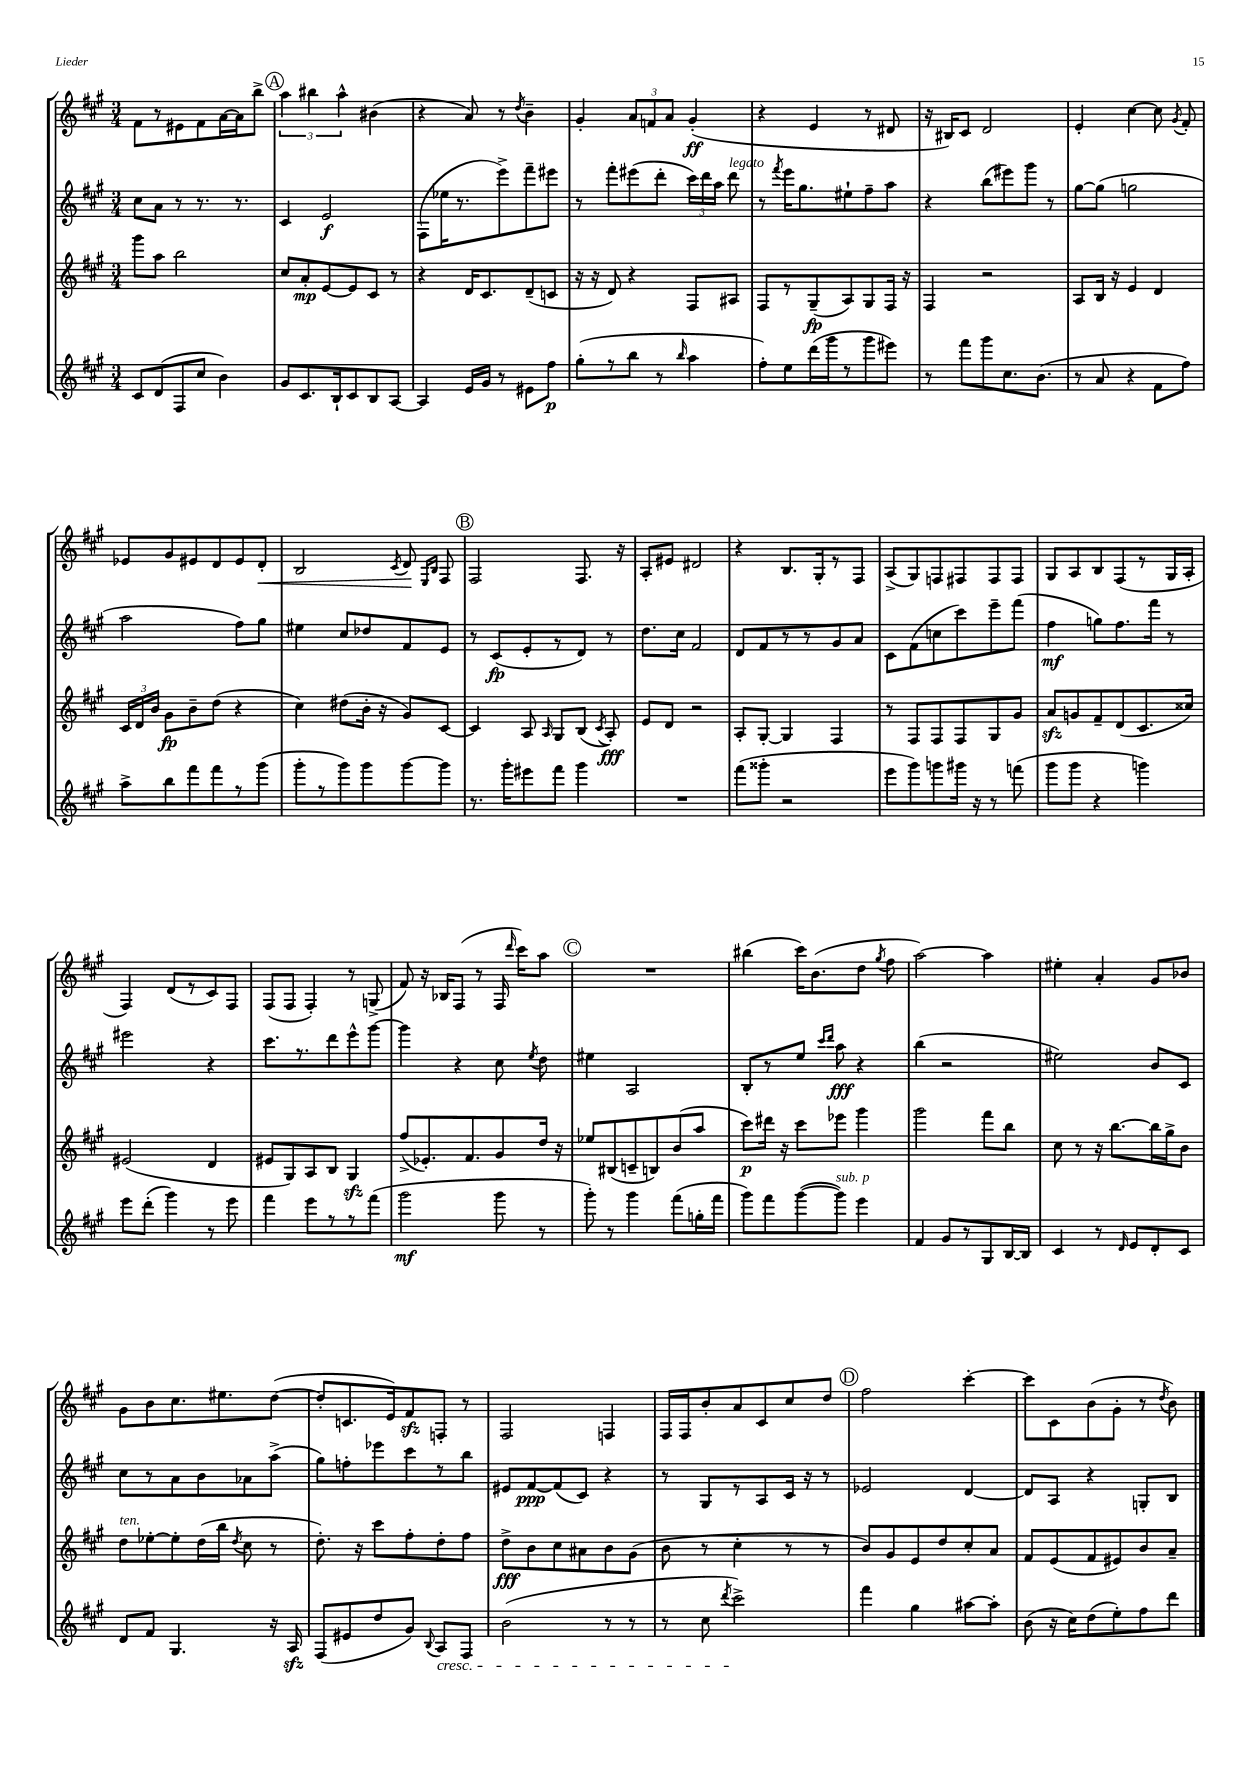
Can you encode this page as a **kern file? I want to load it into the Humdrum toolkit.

**kern	**kern	**kern	**kern
*staff4	*staff3	*staff2	*staff1
*clefG2	*clefG2	*clefG2	*clefG2
*k[f#c#g#]	*k[f#c#g#]	*k[f#c#g#]	*k[f#c#g#]
*M3/4	*M3/4	*M3/4	*M3/4
8c#/L	8ggg#\L	8cc#\L	8f#\L
(8d/	8aa\J	8a\J	8r
8F#/	2bb\	8r	8e#\
8cc#/J	.	8.r	8f#\
4b\)	.	.	[16a\L
.	.	8.r	16a\]J
.	.	.	8bb^\J
=	=	=	=
8g#/L	8cc#/L	4c#/	6aa\
8.c#/	8a'/	.	.
.	.	.	6bb#\
.	[8e/	2e/	.
16B`/k	.	.	.
.	.	.	6aa^^\
8c#/	8e/]	.	.
8B/	8c#/J	.	(4b#\
[8A/J	8r	.	.
=	=	=	=
4A/]	4r	(8F#\L	4r
.	.	16ee-\K	.
.	.	8.r	.
16e/LL	16d/LK	.	8a/)
16g#/JJ	8.c#/	.	.
8r	.	8eee^\)	8r
.	.	.	8qdd/
8e#\L	(8d~/	8fff#~\	4b~\
8ff#\J	8c/J	8eee#\J	.
=	=	=	=
(8gg#'\L	16r	8r	4g#'/
.	16r	.	.
8r	8d/)	8fff#'\L	.
8bb\J	4r	(8eee#\	12a/L
.	.	.	12f/
8r	.	8ddd'\J	.
.	.	.	12a/J
16qqbb/	.	.	.
4aa\	8F#/L	24ccc#\LL)	(4g#'/
.	.	24ddd\	.
.	.	24aa\JJ	.
.	8A#/J	8ddd\	.
=	=	=	=
8ff#'\L)	8F#/L	8r	4r
.	.	8qfff#/	.
8ee\	8r	16eee\LK	.
.	.	8.gg#\	.
(16ddd\L	(8G#~/	.	4e/
16ggg#\J	.	.	.
8r	8A/)	8ee#`\	.
8ggg#\	8G#/	8ff#~\	8r
8eee#\J)	16F#/Jk	8aa\J	8d#/
.	16r	.	.
=	=	=	=
8r	4F#/	4r	16r
.	.	.	16B#/LK)
8fff#\L	.	.	8c#/J
8ggg#\	2r	(8bb\L	2d/
8.cc#\	.	8eee#\)	.
.	.	8ggg#\J	.
(8.b\J	.	.	.
.	.	8r	.
=	=	=	=
8r	8A/L	[8gg#\L	4e'/
8a/	16B/Jk	(8gg#\]J	.
.	16r	.	.
4r	4e/	2gg\	[4cc#\
8f#\L	4d/	.	8cc#\]
.	.	.	8qg#/
8ff#\J)	.	.	8f#'/
=	=	=	=
8aa^\L	24c#/LL	2aa\	8e-/L
.	24d/	.	.
.	24b/JJ	.	.
8bb\	8g#\L	.	8g#/
8fff#\	8b~\	.	8e#/
8fff#\	(8dd\J	.	8d/
8r	4r	8ff#\L)	8e#/
(8ggg#\J	.	8gg#\J	8d'/J
=	=	=	=
8ggg#'\L	4cc#\)	4ee#\	2B/
8r	.	.	.
8ggg#\)	(8dd#\L	8cc#/L	.
8ggg#\	16b'\Jk	8dd-/	.
.	16r	.	.
.	.	.	8qc#/
[8ggg#\	8g#/L)	8f#/	8d/
.	.	.	16qqE/LL
.	.	.	16qqB/JJ
8ggg#\]J	[8c#/J	8e/J	8F#/
=	=	=	=
8.r	4c#/]	8r	2F#/
.	.	(8c#/L	.
16ggg#'\LK	.	.	.
8eee#\	8A/	8e'/	.
.	16qqA/	.	.
8fff#\J	8G#/L	8r	.
4ggg#\	(8B/J	8d/J)	8.F#/
.	8qc#/	.	.
.	8A'/)	8r	.
.	.	.	16r
=	=	=	=
2.r	8e/L	8.dd\L	8A'/L
.	8d/J	.	8e#/J
.	.	16cc#\Jk	.
.	2r	2f#/	2d#/
=	=	=	=
(8fff#\L	8A'/L	8d/L	4r
8ggg##'\J	[8G#'/J	8f#/	.
2r	4G#/]	8r	8.B/L
.	.	8r	.
.	.	.	16G#'/k
.	4F#/	8g#/	8r
.	.	8a/J	8F#/J
=	=	=	=
8eee\L	8r	8c#\L	(8A^/L
8ggg#\)	8F#/L	(8f#\	8G#/)
8ggg\	8F#/	8cc\	8F/
16ggg#\Jk	8F#/	8ccc#\)	8F#/
16r	.	.	.
8r	8G#/	8eee~\	8F#/
(8fff\	8g#/J	(8fff#\J	8F#/J
=	=	=	=
8ggg#\L	8a/L	4ff#\	8G#/L
8ggg#\J	8g/	.	8A/
4r	8f#~/	8gg\L)	8B/
.	(8d/	8.ff#\	(8F#/
4ggg\)	8.c#/	.	8r
.	.	16fff#\Jk	.
.	.	8r	16G#/L
.	16cc##/Jk)	.	16A'/JJ
=	=	=	=
8eee\L	(2e#/	2eee#\	4F#/)
(8ddd'\J	.	.	.
4ggg#\)	.	.	(8d/L
.	.	.	8r
8r	4d/	4r	8c#/)
8eee\	.	.	8F#/J
=	=	=	=
4fff#\	8e#/L	8.ccc#\L	(8F#/L
.	8G#/)	.	8F#/J
.	.	8.r	.
8eee\L	8A/	.	4F#'/)
8r	8B/J	8ddd\	.
8r	4G#/	8eee^^\	8r
(8fff#\J	.	[8ggg#\J	(8G^/
=	=	=	=
2ggg#\	(8ff#^/L	4ggg#\]	8f#/)
.	8.e-'/)	.	16r
.	.	.	16B-/LK
.	.	4r	(8F#/J
.	8.f#/	.	.
.	.	.	8r
8ggg#\	8g#/	8cc#\	16F#/
.	.	.	16qqddd/
.	.	.	16ccc#\LK)
.	.	8qee/	.
8r	16dd/Jk	8dd\	8aa\J
.	16r	.	.
=	=	=	=
8ggg#'\)	8ee-/L	4ee#\	2.r
8r	(8B#/	.	.
4ggg#\	8c~/	2A/	.
.	8B/)	.	.
(8fff#\L	(8b/	.	.
16gg'\L	8aa/J	.	.
16fff#\JJ	.	.	.
=	=	=	=
8ggg#\L)	8ccc#\L)	8B'/L	(4bb#\
8fff#\	16ddd#\Jk	8r	.
.	16r	.	.
([8ggg#\	8ccc#\L	8ee/J	16ccc#\LK)
.	.	.	(8.b\
.	.	16qqccc#/LL	.
.	.	16qqddd/JJ	.
8ggg#\]J)	8eee-\J	8aa\	.
4eee\	4ggg#\	4r	8dd\J
.	.	.	8qgg#/
.	.	.	8ff#\
=	=	=	=
4f#/	2ggg#\	(4bb\	[2aa\)
8g#/L	.	2r	.
8r	.	.	.
8G#/	8fff#\L	.	4aa\]
[16B/L	8bb\J	.	.
16B/]JJ	.	.	.
=	=	=	=
4c#/	8cc#\	2ee#\)	4ee#'\
.	8r	.	.
8r	16r	.	4a'/
.	[8.bb\L	.	.
16qqd/	.	.	.
8e/L	.	.	.
8d'/	16bb\]L	8b/L	8g#/L
.	16gg#^\J	.	.
8c#/J	8b\J	8c#/J	8b-/J
=	=	=	=
8d/L	8dd\L	8cc#\L	8g#\L
8f#/J	[8ee-'\	8r	8b\
4.G#/	8ee-'\]	8a\	8.cc#\
.	(16dd\L	8b\	.
.	16bb\JJ	.	8.ee#\
.	8qdd/	.	.
.	8cc#\	8a-\	.
16r	8r	(8aa^\J	([8dd\J
16A/	.	.	.
=	=	=	=
(8F#/L	8.dd'\)	8gg#\L)	8dd'/]L
8e#/	.	8ff'\	8.c/
.	16r	.	.
8dd/	8ccc#\L	8eee-\	.
.	.	.	16e/k)
8g#/J)	8ff#'\	8ccc#\	8f#/
8qqB/	.	.	.
8A/L	8dd'\	8r	8F'/J
8F#/J	8ff#\J	8bb\J	8r
=	=	=	=
(2b\	8dd^\L	8e#/L	2F#/
.	8b\	[8f#/	.
.	8cc#\	(8f#/]	.
.	8a#\	8c#/J)	.
8r	8b\	4r	4F/
8r	(8g#\J	.	.
=	=	=	=
8r	8b\	8r	16F#/LL
.	.	.	16F#/J
8cc#\	8r	8G#/L	8b'/
8qddd/	.	.	.
2ccc#^\)	4cc#'\	8r	8a/
.	.	8A/	8c#/
.	8r	16c#/Jk	8cc#/
.	.	16r	.
.	8r	8r	8dd/J
=	=	=	=
4fff#\	8b/L)	2e-/	2ff#\
.	8g#/	.	.
4gg#\	8e/	.	.
.	8dd/	.	.
[8aa#\L	8cc#'/	[4d/	[4ccc#'\
8aa#'\]J	8a/J	.	.
=	=	=	=
(8b\	8f#/L	8d/]L	8ccc#\]L
16r	(8e/	8A/J	8c#\
16cc#\LK)	.	.	.
(8dd\	8f#/	4r	(8b\
8ee'\)	8e#/)	.	8g#'\J
8ff#\	8b/	8G'/L	8r
.	.	.	8qdd/
8ddd\J	8a~/J	8B/J	8b\)
==	==	==	==
*-	*-	*-	*-
